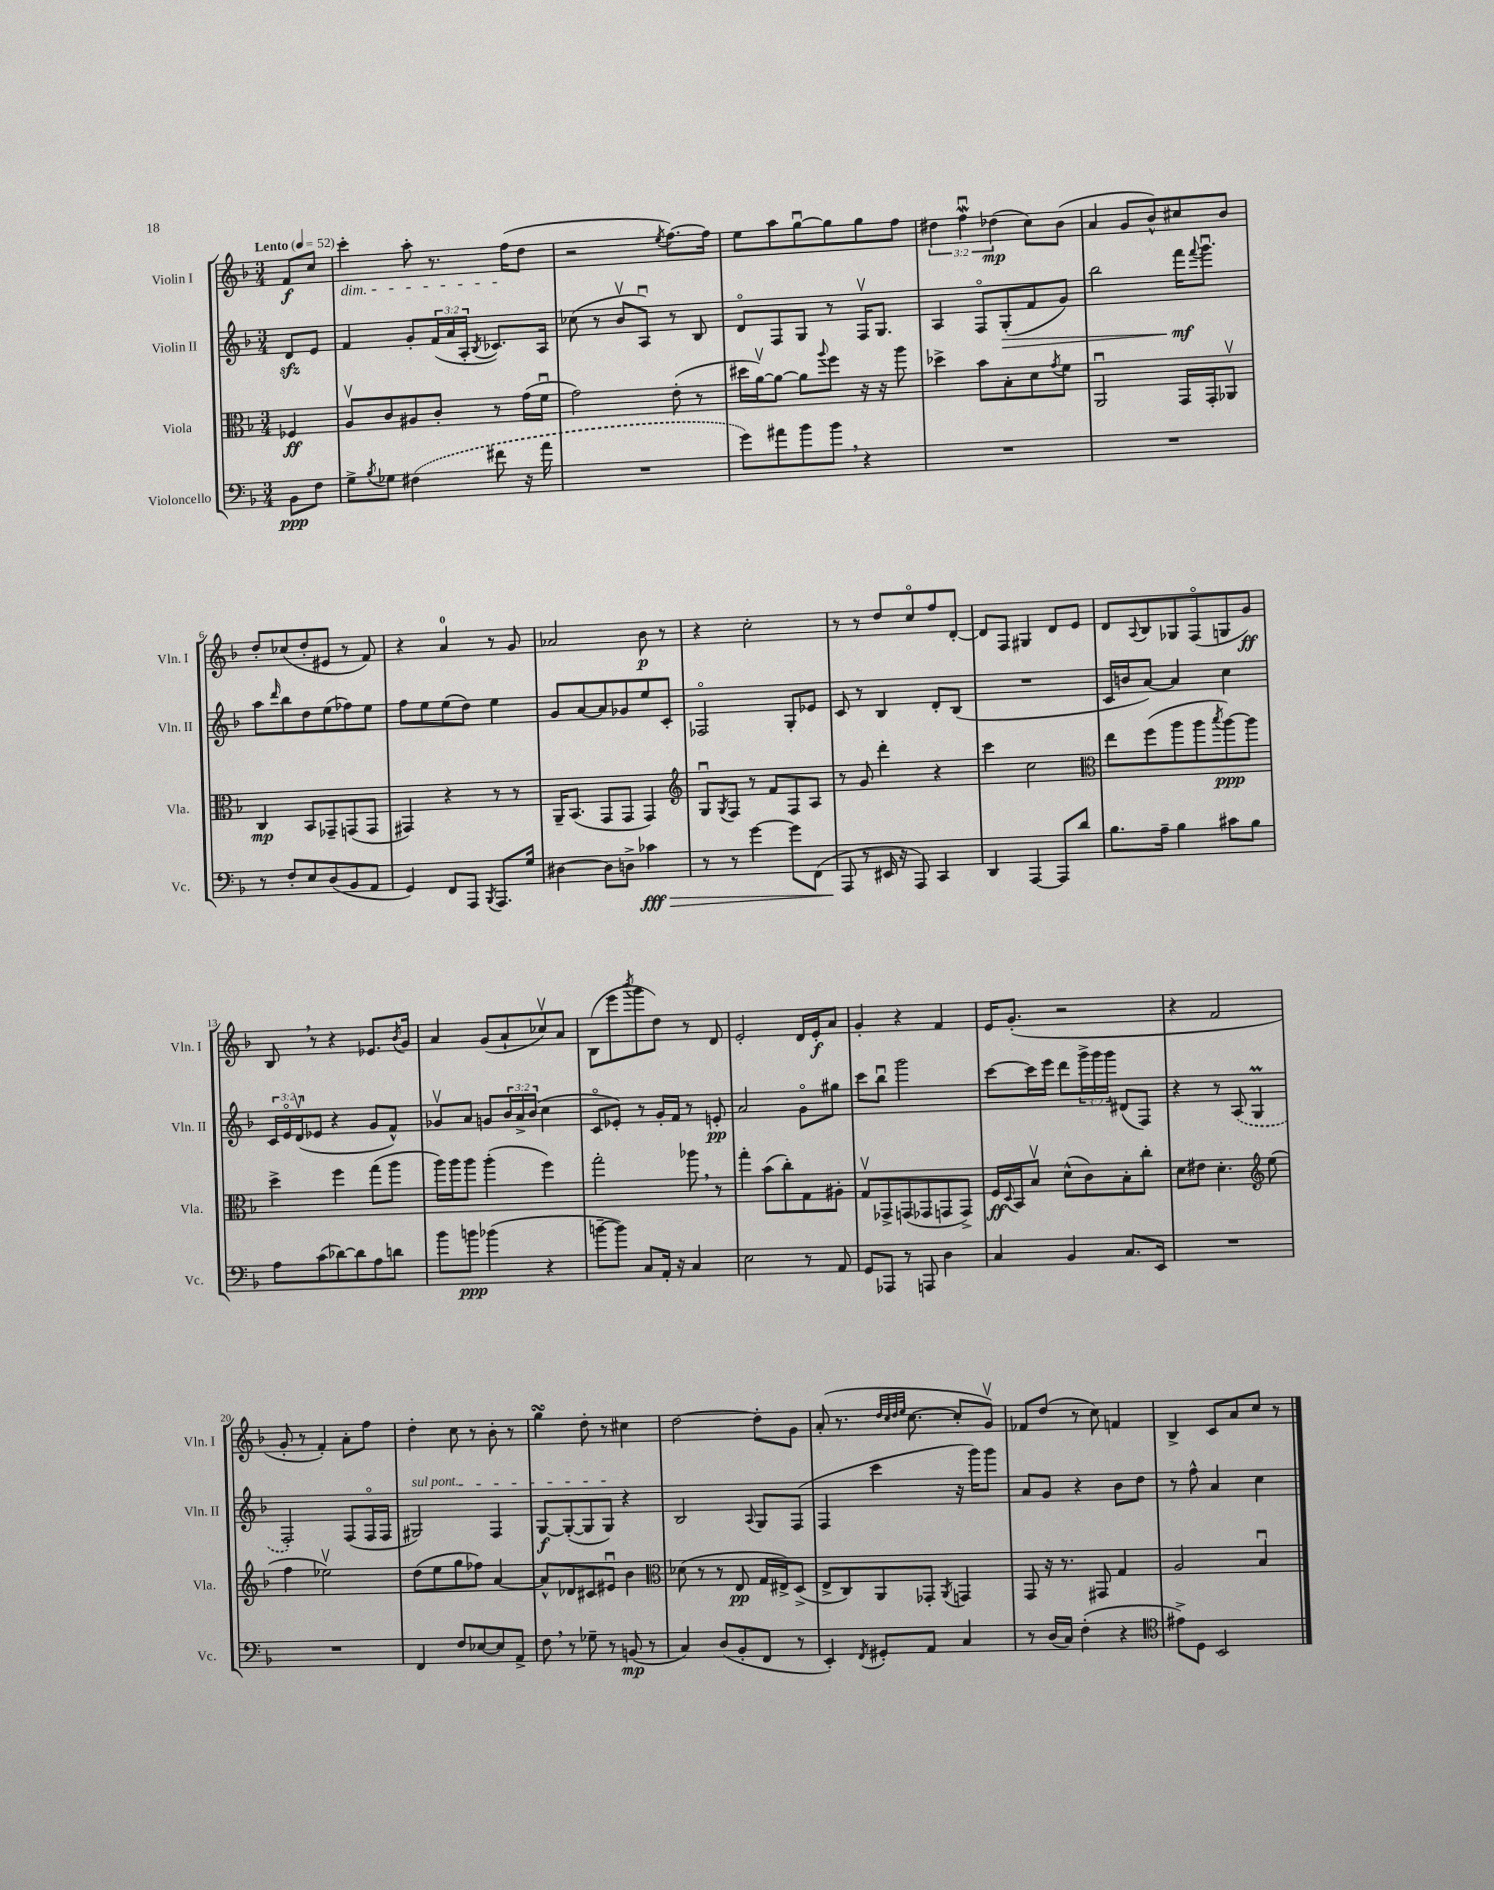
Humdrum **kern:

**kern	**kern	**kern	**kern
*staff4	*staff3	*staff2	*staff1
*clefF4	*clefC3	*clefG2	*clefG2
*k[b-]	*k[b-]	*k[b-]	*k[b-]
*M3/4	*M3/4	*M3/4	*M3/4
*MM52	*MM52	*MM52	*MM52
8BB-	4F-	8d	8f
8F	.	8e	8cc
=	=	=	=
8G^	8Av	4f	4ccc'
8qB-	.	.	.
8G-	8c	.	.
(4F#	8A#	8g'	8aa'
.	8c'	(24f	8.r
.	.	24a	.
.	.	24A'	.
.	.	8qB-	.
8f#	8r	8.c-)	.
.	.	.	(16ff
16r	(16g	.	8dd
16a	16fu	16A	.
=	=	=	=
2.r	2g)	(8cc-	2r
.	.	8r	.
.	.	8b-v	.
.	.	8Au)	.
.	.	.	8qee
.	(8e'	8r	[8.ff)
.	8r	8B-	.
.	.	.	16ff]
=	=	=	=
8g)	16dd#	8do	8ee
.	[16av)	.	.
8a#	8a_	8F	8aa
8b-	8a]	8G	[8ggu
.	8qqaa	.	.
8b-	8ff	8r	8gg]
4r	16r	16Fv	8gg
.	16r	8.G	.
.	8aa	.	8ff
=	=	=	=
2.r	4dd-^	4A	6dd#
.	.	.	6ffu
.	8b-	8Fo	.
.	.	.	(6dd-
.	8B-'	(8G'	.
.	8d	8f	8cc)
.	8qg	.	.
.	8f	8g)	(8b-
=	=	=	=
2.r	2AAu	2bb-	4a
.	.	.	8g
.	.	.	8b-^^)
.	16GG	16fff	8cc#
.	.	8qqfff	.
.	16GG'	8.gggu	.
.	8AA-v	.	8b-
=	=	=	=
8r	4C	8aa	8dd'
.	.	16qqddd	.
8F'	.	8bb-	(8cc-
8E	8BB-	8dd	8dd'
(8D	8GG-~	(8ee	8e#
8BB-	(8GG	8ff-)	8r
8AA	8GG	8ee	8f)
=	=	=	=
4GG)	4GG#)	8ff	4r
.	.	8ee	.
8FF	4r	(8ee	4a
8AAA	.	8dd)	.
8qBBB-	.	.	.
8.AAA	8r	4ee	8r
.	8r	.	8g
16G	.	.	.
=	=	=	=
[4D#	16AA~	8g	2a-
.	(8.BB-	.	.
.	.	[8a	.
8D#]	8GG	8a]	.
8D^	8GG	8g-	.
4c-	4GG)	8ee	8b-
.	.	8c'	8r
=	=	=	=
*	*clefG2	*	*
8r	8Gu	2F-o	4r
.	8qG	.	.
8r	8F	.	.
[4g	8r	.	2cc'
.	8f	.	.
8g]	8F	8G'	.
(8FF	8A	8e-	.
=	=	=	=
8AAA	8r	8c	8r
8r	8g	8r	8r
16EE#	4ddd'	4B-	8dd
16r	.	.	.
8AAA)	.	.	8cco
4CC	4r	8d'	8ff
.	.	(8B-	[8d'
=	=	=	=
4DD	4ccc	2.r	8d]
.	.	.	8F
[4AAA	2cc	.	4G#
8AAA]	.	.	8d
8d	.	.	8e
=	=	=	=
*	*clefC3	*	*
8.B-	8ee	16c	8d
.	.	16b	.
.	.	.	8qqA
.	(8ff	[8a)	8B-
16A~	.	.	.
4B-	8aa	4a]	8G-
.	8aa	.	(8Fo
.	8qbb-	.	.
8c#	[8aa)	4cc	8G
8B-	8aa]	.	8g)
=	=	=	=
8A	4dd^	24c	8B-
.	.	24eo	.
.	.	(24dv	.
(8c	.	8e-	8r
[8d-)	4ff	4r	4r
8d-]	.	.	.
8A	(8gg	8g	8.e-
8d	8aa	8f^^)	.
.	.	.	8qb-
.	.	.	16g
=	=	=	=
8b-	16aa)	8g-v	4a
.	16aa	.	.
8b	8aa	8a	.
(4b-	(4aa'	8g	(8g
.	.	24b-	8a`
.	.	24a^	.
.	.	(24b-	.
4r	4ff)	4cc	8cc-v)
.	.	.	8a
=	=	=	=
[8b~	2gg'	8co	(8B-
8b])	.	8e-')	8eee
.	.	.	8qbbb-
8C	.	8r	8ggg
16AA'	.	16g'	8dd)
16r	.	16f	.
4C	8aa-	8r	8r
.	8r	8e'	8d
=	=	=	=
2E	4gg'	2a	2e'
.	(8b-	.	.
.	8cc')	.	.
8r	8G	8go	16d
.	.	.	16e'
8AA	8A#'	8gg#	8a
=	=	=	=
8GG	8Gv	8ccc	4g'
8AAA-	8GG-^	8bb-u	.
8r	(8GG	2ggg	4r
8AAA	8GG-	.	.
4D	8GG	.	4f
.	8GG^)	.	.
=	=	=	=
4C	16F	[8ccc	16e
.	8qqD	.	.
.	16BB-	.	(8.g'
.	8B-v	16ccc]	.
.	.	16eee	.
4BB-	(8d^^	8ddd	2r
.	8c)	24ggg^	.
.	.	24ggg	.
.	.	24ggg	.
8.C	8B-'	(8d#	.
.	8cc'	8F)	.
16EE	.	.	.
=	=	=	=
2.r	8d	4r	4r
.	8e#	.	.
.	4.d'	8r	2f
.	.	(8A	.
.	.	4G	.
*	*clefG2	*	*
.	(8ee	.	.
=	=	=	=
2.r	4ff	2F')	8g'
.	.	.	8r
.	2ee-v)	.	4f')
.	.	(8F	8a'
.	.	16Fo	8ff
.	.	16F	.
=	=	=	=
4FF	(8dd	2G#)	4dd'
.	8ee	.	.
8F	8gg	.	8cc
[8E-	8ff-)	.	8r
8E-]	[4a	4F	8b-'
8AA^	.	.	8r
=	=	=	=
8F	8a^^]	[8G	4gg
8r	8d-	(8G'_	.
8G-~	8c#	8G]	8dd'
8r	8e#u	8G)	8r
(8BB	4b-	4r	4cc#
8r	.	.	.
=	=	=	=
*	*clefC3	*	*
4C)	(8d-	2B-	[2dd
.	8r	.	.
(8D	8r	.	.
8BB-'	8E	.	.
.	.	8qqA	.
8FF	16G	8G	8dd']
.	16E#^)	.	.
8r	(8D^	(8F	8g
=	=	=	=
4EE')	8E^	4F	(8a'
.	8C)	.	8.r
8qFF	.	.	.
8GG#'	8AA	4ccc	.
.	.	.	32qqdd
.	.	.	32qqcc
.	.	.	32qqdd
.	.	.	32qqee
.	.	.	[8.cc
8AA	8GG-'	.	.
.	8qAA	.	.
4C	4GG	16r	8cc']
.	.	16ggg)	.
.	.	8ggg	8gv)
=	=	=	=
8r	8GG	8a	8f-
(16D	16r	8g	(8dd
16C)	8.r	.	.
(4F'	.	4r	8r
.	8GG#	.	8cc)
4r	4G	8b-	4f
.	.	8dd	.
=	=	=	=
*clefC4	*	*	*
8e#^)	2A	8r	4B-^
8D	.	8ff^^	.
2BB-	.	4a	8c
.	.	.	8a
.	4B-u	4cc	8cc
.	.	.	8r
==	==	==	==
*-	*-	*-	*-
